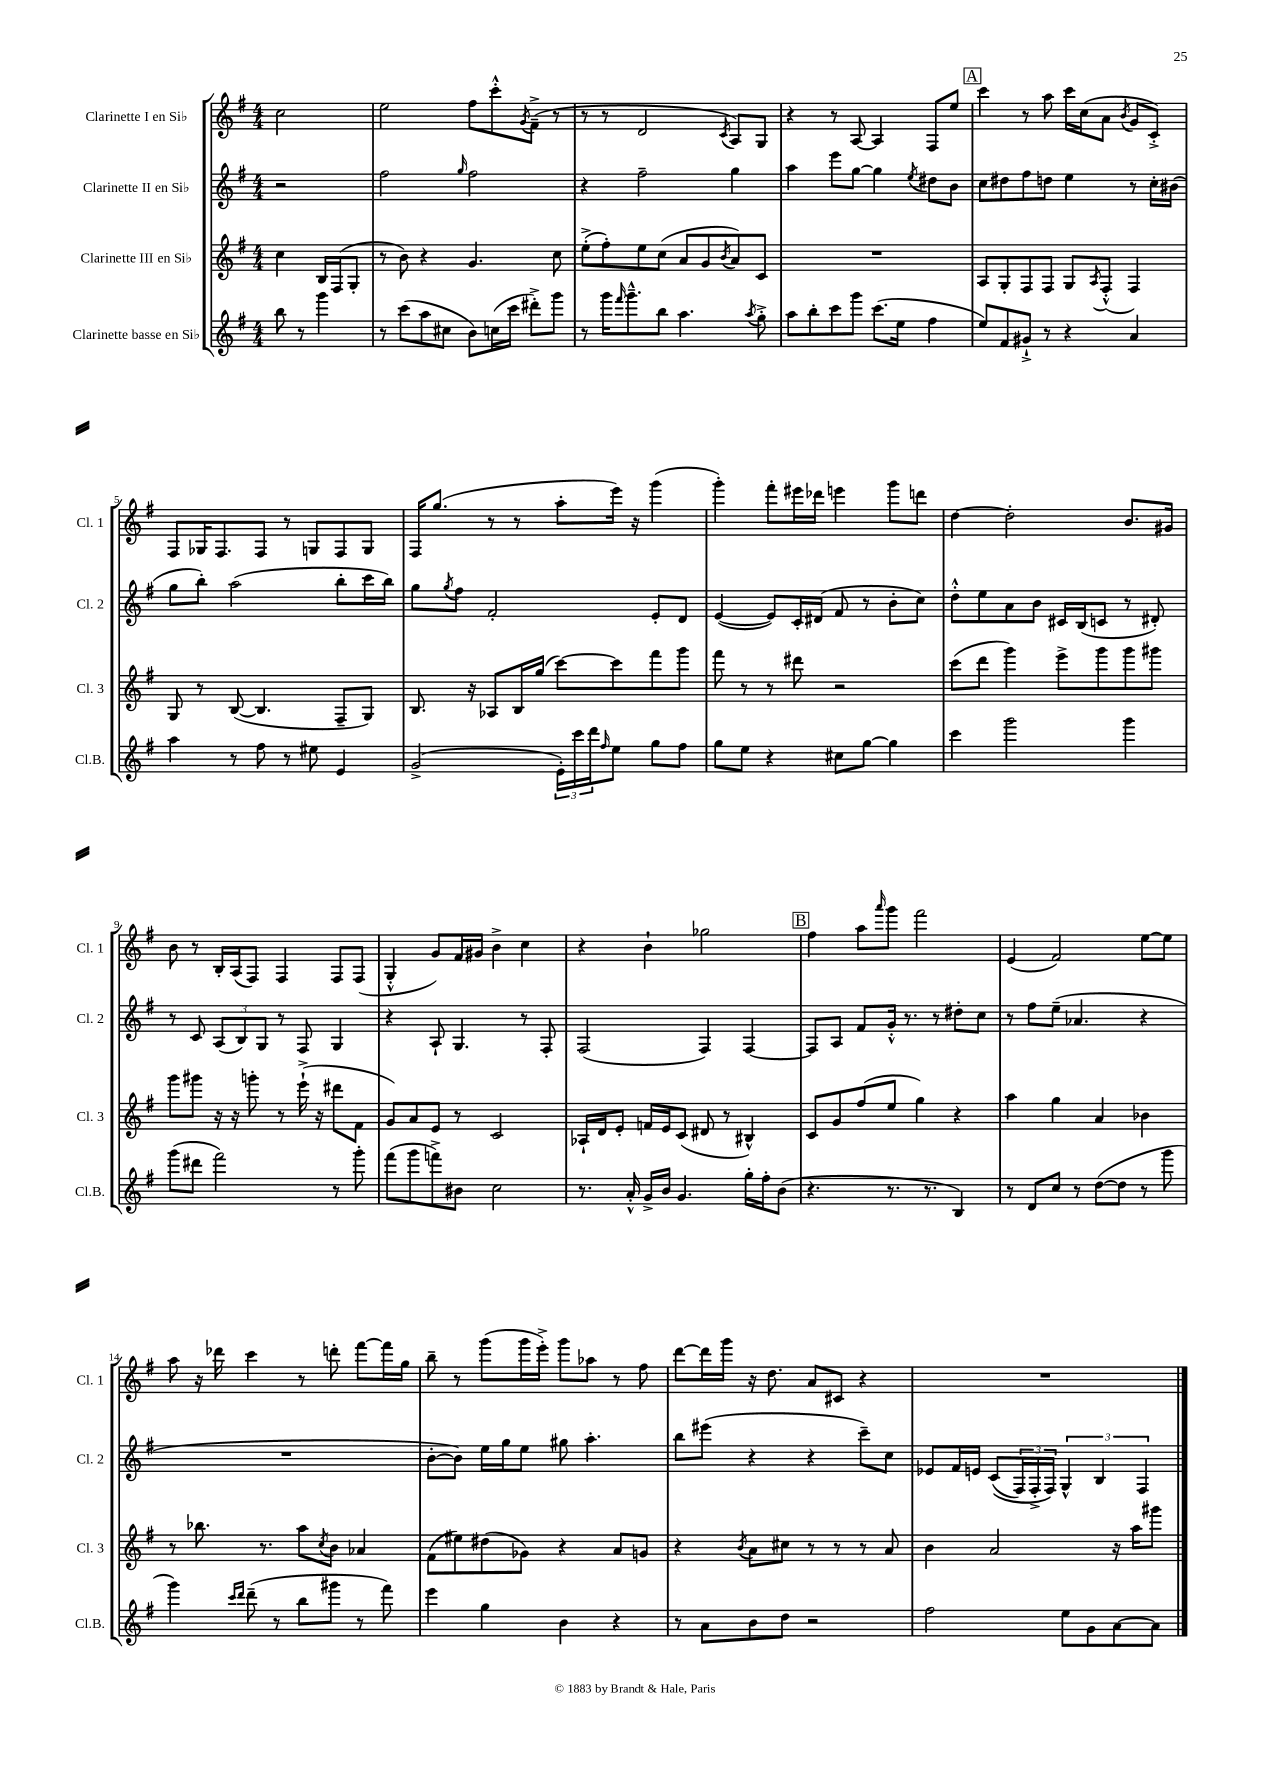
<<
\new StaffGroup <<
\new Staff = "s0" \with { instrumentName = "Clarinette I en Sib" shortInstrumentName = "Cl. 1" } {
    \clef treble \key g \major \numericTimeSignature \time 4/4 \partial 2
    c''2 |
    e''2 fis''8 c'''8-.-^ \acciaccatura { g'8 } fis'8--->( r8 |
    r8 r8 d'2 \acciaccatura { c'8 } a8) g8 |
    r4 r8 a8~ a4 fis8 e''8 |
    \mark \markup { \box "A" } c'''4 r8 a''8 c'''16 c''16( a'8 \acciaccatura { b'8 } g'8 c'8-.->) |
    fis8 ges16 fis8. fis8 r8 g8 fis8 g8 |
    fis16 g''8.( r8 r8 a''8-. e'''16) r16 g'''4( |
    g'''4-.) fis'''8-. eis'''16 des'''16 e'''4 g'''8 d'''8 |
    d''4~ d''2-. b'8. gis'16 |
    b'8 r8 b16-. a16( fis8) fis4 fis8 fis8( |
    g4-.-^ g'8) fis'16 gis'16 b'4-> c''4 |
    r4 b'4-! ges''2 |
    \mark \markup { \box "B" } fis''4 a''8 \grace { a'''16 } g'''8 fis'''2 |
    e'4( fis'2) e''8~ e''8 |
    a''8 r16 des'''16 c'''4 r8 d'''8-. fis'''8~ fis'''16 g''16 |
    b''8-- r8 g'''8( g'''16 e'''16-.->) g'''8 aes''8 r8 fis''8 |
    d'''8~ d'''16 g'''16 r16 d''8. a'8 cis'8 r4 |
    R1 \bar "|." |
}
\new Staff = "s1" \with { instrumentName = "Clarinette II en Sib" shortInstrumentName = "Cl. 2" } {
    \clef treble \key g \major \numericTimeSignature \time 4/4 \partial 2
    r2 |
    fis''2 \grace { g''16 } fis''2 |
    r4 fis''2-- g''4 |
    a''4 e'''8 g''8~ g''4 \acciaccatura { e''8 } dis''8 b'8 |
    \mark \markup { \box "A" } c''8 dis''8 fis''8 d''8 e''4 r8 c''16-. bis'16( |
    g''8 b''8-.) a''2( b''8-. c'''16 b''16) |
    g''8 \acciaccatura { g''8 } fis''8 fis'2-. e'8-. d'8 |
    e'4~( e'8) c'16-. dis'16( fis'8 r8 b'8-. c''8) |
    d''8-.-^ e''8 a'8 b'8 cis'16 b16( c'8 r8 dis'8-.) |
    r8 c'8 \tuplet 3/2 { a8( b8) g8 } r8 fis8 g4 |
    r4 a8-! g4. r8 fis8-. |
    fis2( fis4) fis4~ |
    \mark \markup { \box "B" } fis8 a8 fis'8 g'16-.-^ r8. r8 dis''8-. c''8 |
    r8 fis''8 e''8--( aes'4. r4 |
    R1 |
    b'8~-. b'8) e''16 g''16 e''8 gis''8 a''4.-. |
    b''8 eis'''8( r4 r4 c'''8--) c''8 |
    ees'8 fis'16 e'16 c'8(\( \tuplet 3/2 { fis16) fis16-.-> fis16\) } \tuplet 3/2 { g4-^ b4 fis4 } \bar "|." |
}
\new Staff = "s2" \with { instrumentName = "Clarinette III en Sib" shortInstrumentName = "Cl. 3" } {
    \clef treble \key g \major \numericTimeSignature \time 4/4 \partial 2
    c''4 b16 fis16( g8-. |
    r8 b'8) r4 g'4. c''8 |
    e''8-.->( fis''8-.) e''8 c''8( a'8 g'8 \acciaccatura { b'8 } a'8) c'8 |
    R1 |
    \mark \markup { \box "A" } a8 g8-. fis8 fis8 g8 \acciaccatura { a8 } fis8-.-^( fis4) |
    g8 r8 b8~( b4. fis8-- g8) |
    b8. r16 aes8 b16 g''16( c'''8~) c'''8 fis'''8 g'''8 |
    fis'''8 r8 r8 dis'''8 r2 |
    c'''8( d'''8 g'''4) e'''8-> g'''8 g'''8 gis'''8 |
    g'''8 gis'''8 r16 r16 g'''8-. r8 e'''16-!->( r16 dis'''8 fis'8 |
    g'8) a'8 e'8 r8 c'2 |
    aes16-! d'16 e'8-. f'16 e'16 c'8( dis'8 r8 bis4-^) |
    \mark \markup { \box "B" } c'8 g'8 fis''8( e''8 g''4) r4 |
    a''4 g''4 a'4 bes'4 |
    r8 bes''8. r8. a''8 \acciaccatura { c''8 } b'8 aes'4 |
    fis'8( eis''8) dis''8( ges'8) r4 a'8 g'8 |
    r4 \acciaccatura { b'8 } a'8 cis''8 r8 r8 r8 a'8 |
    b'4 a'2 r16 a''16 gis'''8 \bar "|." |
}
\new Staff = "s3" \with { instrumentName = "Clarinette basse en Sib" shortInstrumentName = "Cl.B." } {
    \clef treble \key g \major \numericTimeSignature \time 4/4 \partial 2
    b''8 r8 g'''4 |
    r8 c'''8( a''8 cis''8 b'8) c''16( c'''16 dis'''8-.->) g'''8 |
    r8 g'''16 \grace { fis'''16 } g'''8.---^ b''8 a''4. \acciaccatura { a''8 } g''8-.-> |
    a''8 b''8-. c'''8 g'''8 c'''8.( e''16 fis''4 |
    \mark \markup { \box "A" } e''8) fis'8 gis'8-!-> r8 r4 a'4 |
    a''4 r8 fis''8 r8 eis''8 e'4 |
    g'2->( \tuplet 3/2 { e'16-.) c'''16 d'''16 } \grace { fis''16 } e''8 g''8 fis''8 |
    g''8 e''8 r4 cis''8 g''8~ g''4 |
    c'''4 g'''2 g'''4 |
    g'''8( dis'''8 fis'''2) r8 g'''8-. |
    fis'''8( g'''8 f'''8->) bis'8 c''2 |
    r8. a'16-.-^ g'16-> b'16 g'4. g''16-. fis''16-. b'8( |
    \mark \markup { \box "B" } r4. r8. r8. b4) |
    r8 d'8 c''8 r8 d''8~( d''8 r8 g'''8 |
    g'''4) \grace { c'''16 d'''16 } d'''8--( r8 b''8 gis'''8 r8 fis'''8) |
    e'''4 g''4 b'4 r4 |
    r8 a'8 b'8 d''8 r2 |
    fis''2 e''8 g'8 a'8~ a'8 \bar "|." |
}
>>
>>
